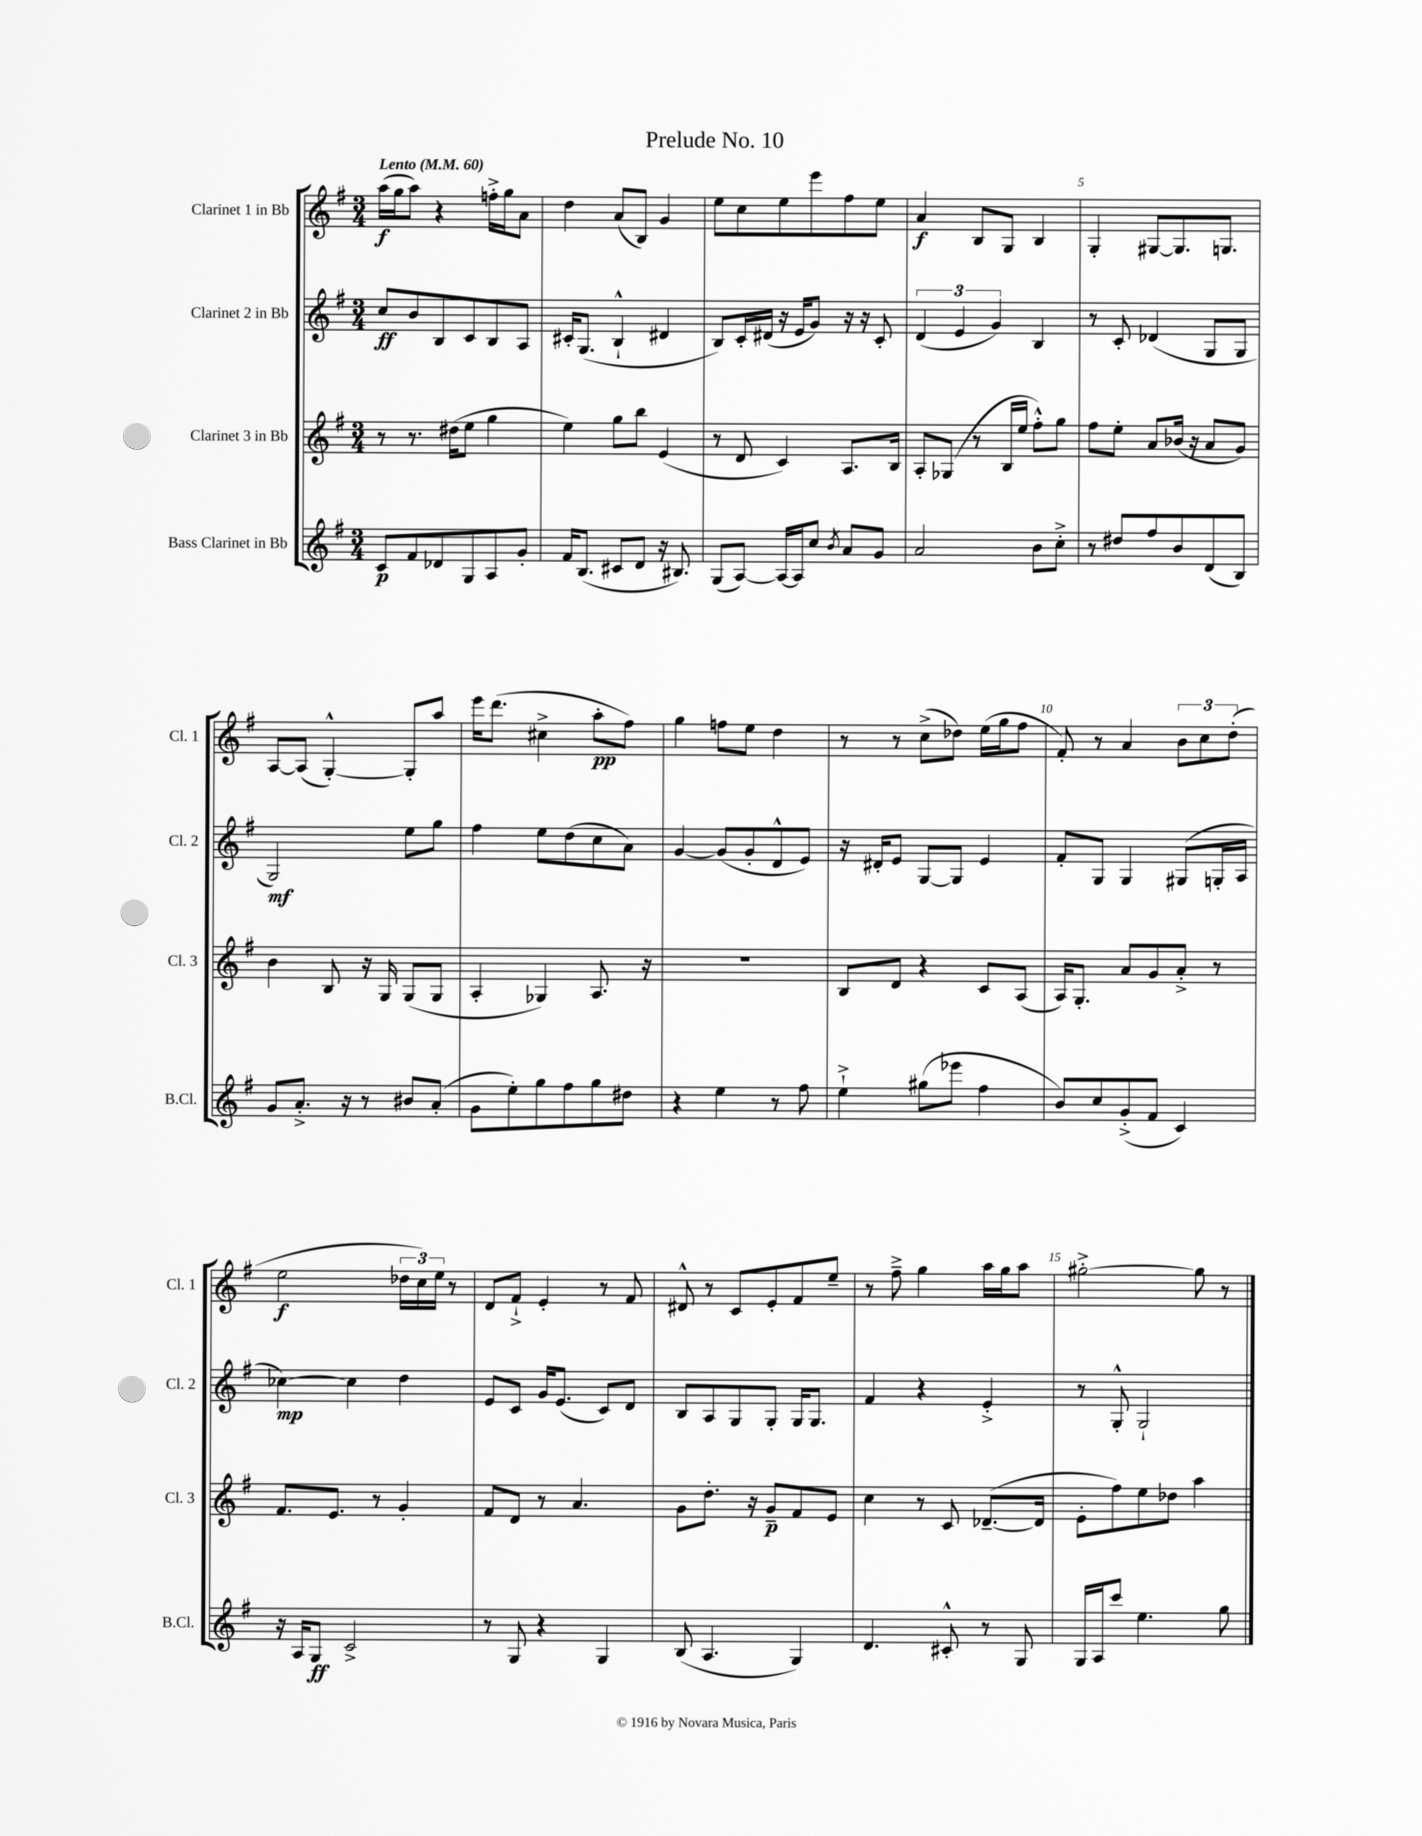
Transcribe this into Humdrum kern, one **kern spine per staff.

**kern	**kern	**kern	**kern
*staff4	*staff3	*staff2	*staff1
*clefG2	*clefG2	*clefG2	*clefG2
*k[f#]	*k[f#]	*k[f#]	*k[f#]
*M3/4	*M3/4	*M3/4	*M3/4
*MM60	*MM60	*MM60	*MM60
8c	8r	8cc	(16aa
.	.	.	16gg
8f#	8.r	8b	8aa)
8d-	.	8B	4r
.	(16dd#	.	.
8G	8ee	8c	.
8A	4gg	8B	16ff'^
.	.	.	16gg
8g'	.	8A	8a
=	=	=	=
16f#	4ee)	16c#'	4dd
(8.B	.	(8.G	.
8c#	8gg	4B`^^	(8a
8d	8bb	.	8B)
16r	(4e	4d#	4g
8.B#)	.	.	.
=	=	=	=
(8G	8r	8B)	8ee
[8A)	8d	16c'	8cc
.	.	(16d#	.
16A_	4c)	16r	8ee
16A]	.	16e	.
8cc	.	8g)	8eee
8qb	.	.	.
8a	8.A	16r	8ff#
.	.	16r	.
8g	.	8c'	8ee
.	16B	.	.
=	=	=	=
2a	8A'	(6d	4a
.	(8G-	.	.
.	.	6e	.
.	8r	.	8B
.	.	6g)	.
.	16B	.	8G
.	16ee	.	.
8b	8ff#'^^)	4B	4B
8cc'^	8gg	.	.
=	=	=	=
8r	8ff#	8r	4G'
8dd#	8ee'	8c'	.
8ff#	8a	(4d-	[8G#
8b	(16b-	.	8.G#]
.	16r	.	.
(8d	8a	8G	.
.	.	.	8.G
8B)	8g)	8G	.
=	=	=	=
8g	4b	2G)	[8A
8.a'^	.	.	(8A]
.	8B	.	[4G'^^)
16r	.	.	.
8r	16r	.	.
.	16G	.	.
8b#	(8G	8ee	8G']
(8a'	8G	8gg	8aa
=	=	=	=
8g	4A'	4ff#	16eee
.	.	.	(8.ddd
8ee')	.	.	.
8gg	4G-)	8ee	4cc#^
8ff#	.	(8dd	.
8gg	8.A	8cc	8aa'
8dd#	.	8a)	8ff#)
.	16r	.	.
=	=	=	=
4r	2.r	[4g	4gg
4ee	.	(8g]	8ff
.	.	8g'	8ee
8r	.	8d^^	4dd
8ff#	.	8e)	.
=	=	=	=
4ee`^	8B	16r	8r
.	.	16d#'	.
.	8d	8e	8r
(8gg#	4r	[8G	(8cc^
8eee-	.	8G]	8dd-)
4ff#	8c	4e	(16ee
.	.	.	16gg
.	(8A	.	8ff#
=	=	=	=
8b)	16A)	8f#'	8f#')
.	8.G'	.	.
8cc	.	8G	8r
(8g'^	8a	4G	4a
8f#	8g	.	.
4c)	8a'^	(8G#	12b
.	.	.	12cc
.	8r	16G'	.
.	.	.	(12dd'
.	.	16A	.
=	=	=	=
16r	8.f#	[4cc-)	2ee
16A	.	.	.
8G	.	.	.
.	8.e	.	.
2c^	.	4cc-]	.
.	8r	.	.
.	4g'	4dd	24dd-
.	.	.	24cc)
.	.	.	24ee
.	.	.	8r
=	=	=	=
8r	8f#	8e	8d
8G	8d	8c	8f#`^
4r	8r	16g	4e'
.	.	(8.e	.
.	4.a	.	.
4G	.	8c)	8r
.	.	8d	8f#
=	=	=	=
(8B	8g	8B	8d#^^
4.A	8.dd'	8A	8r
.	.	8G	8c
.	16r	.	.
.	8g~	8G'	8e'
4G)	8f#	16G	8f#
.	.	8.G	.
.	8e	.	8ee~
=	=	=	=
4.d	4cc	4f#	8r
.	.	.	8ff#~^
.	8r	4r	4gg
8c#'^^	8c	.	.
8r	([8.d-~	4e'^	16aa
.	.	.	16gg
8G	.	.	8aa
.	16d-]	.	.
=	=	=	=
16G	8e'	8r	[2gg#'^
16A	.	.	.
8ccc	8ff#)	8G'^^	.
4.ee	8ee	2G`	.
.	8dd-	.	.
.	4aa	.	8gg#]
8gg	.	.	8r
==	==	==	==
*-	*-	*-	*-
